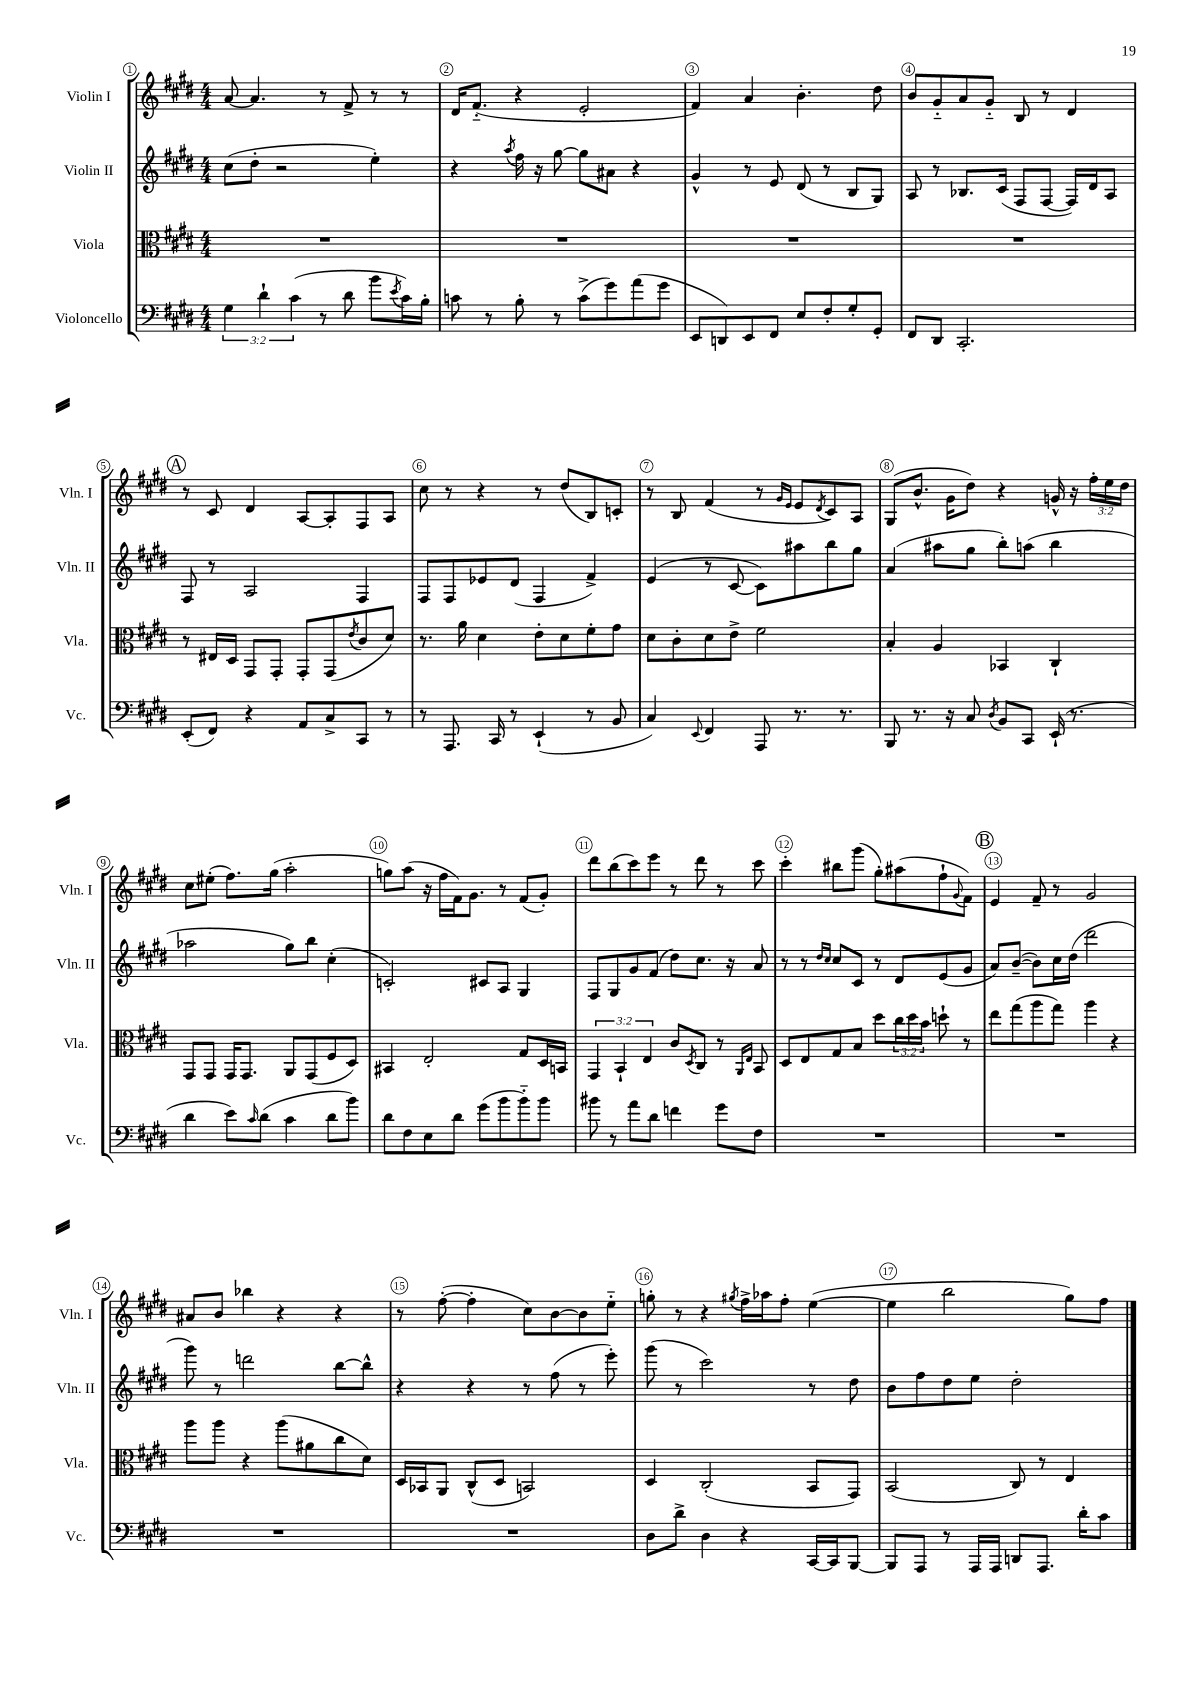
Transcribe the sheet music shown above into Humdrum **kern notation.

**kern	**kern	**kern	**kern
*staff4	*staff3	*staff2	*staff1
*clefF4	*clefC3	*clefG2	*clefG2
*k[f#c#g#d#]	*k[f#c#g#d#]	*k[f#c#g#d#]	*k[f#c#g#d#]
*M4/4	*M4/4	*M4/4	*M4/4
6G#	1r	(8cc#	[8a
.	.	8dd#'	4.a]
6d#`	.	.	.
.	.	2r	.
(6c#	.	.	.
8r	.	.	8r
8d#	.	.	8f#^
8b	.	4ee')	8r
8qe	.	.	.
16c#)	.	.	8r
16B'	.	.	.
=	=	=	=
8c	1r	4r	16d#
.	.	.	(8.f#'~
8r	.	.	.
.	.	8qaa	.
8B'	.	16ff#	4r
.	.	16r	.
8r	.	[8gg#	.
(8c^	.	8gg#]	2e'
8g#)	.	8a#	.
(8a	.	4r	.
8g#	.	.	.
=	=	=	=
8EE	1r	4g#^^	4f#)
8DD)	.	.	.
8EE	.	8r	4a
8FF#	.	8e	.
8E	.	(8d#	4.b'
8F#'	.	8r	.
8G#'	.	8B	.
8GG#'	.	8G#)	8dd#
=	=	=	=
8FF#	1r	8A	8b
8DD#	.	8r	8g#'~
2.CC#'	.	8.B-	8a
.	.	.	8g#'~
.	.	(16c#	.
.	.	8F#	8B
.	.	[8F#	8r
.	.	16F#])	4d#
.	.	16d#	.
.	.	8A	.
=	=	=	=
(8EE'	8r	8F#	8r
8FF#)	16E#	8r	8c#
.	16D#	.	.
4r	8GG#	2A	4d#
.	8GG#'	.	.
8AA	8GG#'	.	[8A
8C#^	(8GG#	.	8A']
.	8qe	.	.
8CC#	8c#	4F#	8F#
8r	8d#)	.	8A
=	=	=	=
8r	8.r	8F#	8cc#
8.AAA	.	8F#	8r
.	16a	.	.
.	4d#	8e-	4r
16CC#	.	.	.
8r	.	(8d#	.
(4EE`	8e'	4F#	8r
.	8d#	.	(8dd#
8r	8f#'	4f#^)	8B)
8BB	8g#	.	8c'
=	=	=	=
4C#)	8d#	(4e	8r
.	8c#'	.	8B
8qqEE	.	.	.
4FF#	8d#	8r	(4f#
.	8e^	[8c#	.
8AAA	2f#	8c#])	8r
.	.	.	16qqg#
.	.	.	16qqe
8.r	.	8aa#	8e
.	.	.	8qd#
.	.	8bb	8c#)
8.r	.	.	.
.	.	8gg#	8A
=	=	=	=
8BBB	4B'	(4a	(8G#
8.r	.	.	8.b^^
.	4A	8aa#	.
16r	.	.	16g#
8C#	.	8gg#	8dd#)
8qD#	.	.	.
8BB	4BB-	8bb')	4r
8CC#	.	(8aa	.
(16EE`	4C#`	4bb	16g^^
8.r	.	.	16r
.	.	.	24ff#'
.	.	.	24ee
.	.	.	24dd#
=	=	=	=
4d#	8GG#	2aa-	8cc#
.	8GG#	.	(8ee#'
8e)	16GG#	.	8.ff#)
.	8.GG#	.	.
16qqc#	.	.	.
(8d#	.	.	.
.	.	.	(16gg#
4c#	8AA	8gg#)	2aa'
.	(8GG#	8bb	.
8d#	8F#	(4cc#'	.
8b)	8D#)	.	.
=	=	=	=
8d#	4BB#	2c')	8gg)
8F#	.	.	(8aa
8E	2E'	.	16r
.	.	.	16ff#
8d#	.	.	16f#)
.	.	.	8.g#
(8g#	.	8c#	.
8b	.	8A	8r
8b'~)	8G#	4G#	(8f#
8b	16D#	.	8g#')
.	16BB	.	.
=	=	=	=
8b#	6GG#	8F#	8ddd#
8r	.	8G#	(8bb
.	6BB`	.	.
8a	.	8g#	8ccc#)
.	6E	.	.
8d#	.	(8f#	8eee
4f	8c#	8dd#)	8r
.	8qD#	.	.
.	8C#	8.cc#	8ddd#
8g#	8r	.	8r
.	.	16r	.
.	16qqAA	.	.
.	16qqE	.	.
8F#	8BB	8a	8ccc#
=	=	=	=
1r	8D#	8r	4ccc#'
.	8E	8r	.
.	.	16qqdd#	.
.	.	16qqcc#	.
.	8G#	8cc#	8bb#
.	8B	8c#	(8ggg#
.	8dd#	8r	8gg#')
.	24cc#	8d#	(8aa#
.	24dd#	.	.
.	24b	.	.
.	8dd`	(8e	8ff#`
.	.	.	8qqg#
.	8r	8g#	8f#)
=	=	=	=
1r	8ee	8a)	4e
.	(8gg#	([8b~	.
.	8aa	8b])	8f#~
.	8gg#)	16cc#	8r
.	.	(16dd#	.
.	4aa	2ddd#	2g#
.	4r	.	.
=	=	=	=
1r	8aa	8ggg#)	8a#
.	8aa	8r	8b
.	4r	2ddd	4bb-
.	(8aa	.	4r
.	8a#	.	.
.	8cc#	[8bb	4r
.	8d#)	8bb^^]	.
=	=	=	=
1r	16D#	4r	8r
.	16BB-	.	.
.	8AA	.	([8ff#'
.	(8C#^^	4r	4ff#']
.	8D#	.	.
.	2BB)	8r	8cc#)
.	.	(8ff#	[8b
.	.	8r	8b]
.	.	8eee')	8ee'~
=	=	=	=
8D#	4D#	(8ggg#	8gg'
8d#^	.	8r	8r
4D#	(2C#'	2ccc#)	4r
.	.	.	8qgg#
4r	.	.	16ff#^
.	.	.	16aa-
.	.	.	8ff#'
[16CC#	8BB	8r	([4ee
16CC#]	.	.	.
[8BBB	8GG#)	8dd#	.
=	=	=	=
8BBB]	(2BB	8b	4ee]
8AAA	.	8ff#	.
8r	.	8dd#	2bb
16AAA	.	8ee	.
16AAA	.	.	.
8DD	8C#)	2dd#'	.
8.AAA	8r	.	.
.	4E	.	8gg#)
16d#'	.	.	.
8c#	.	.	8ff#
==	==	==	==
*-	*-	*-	*-
